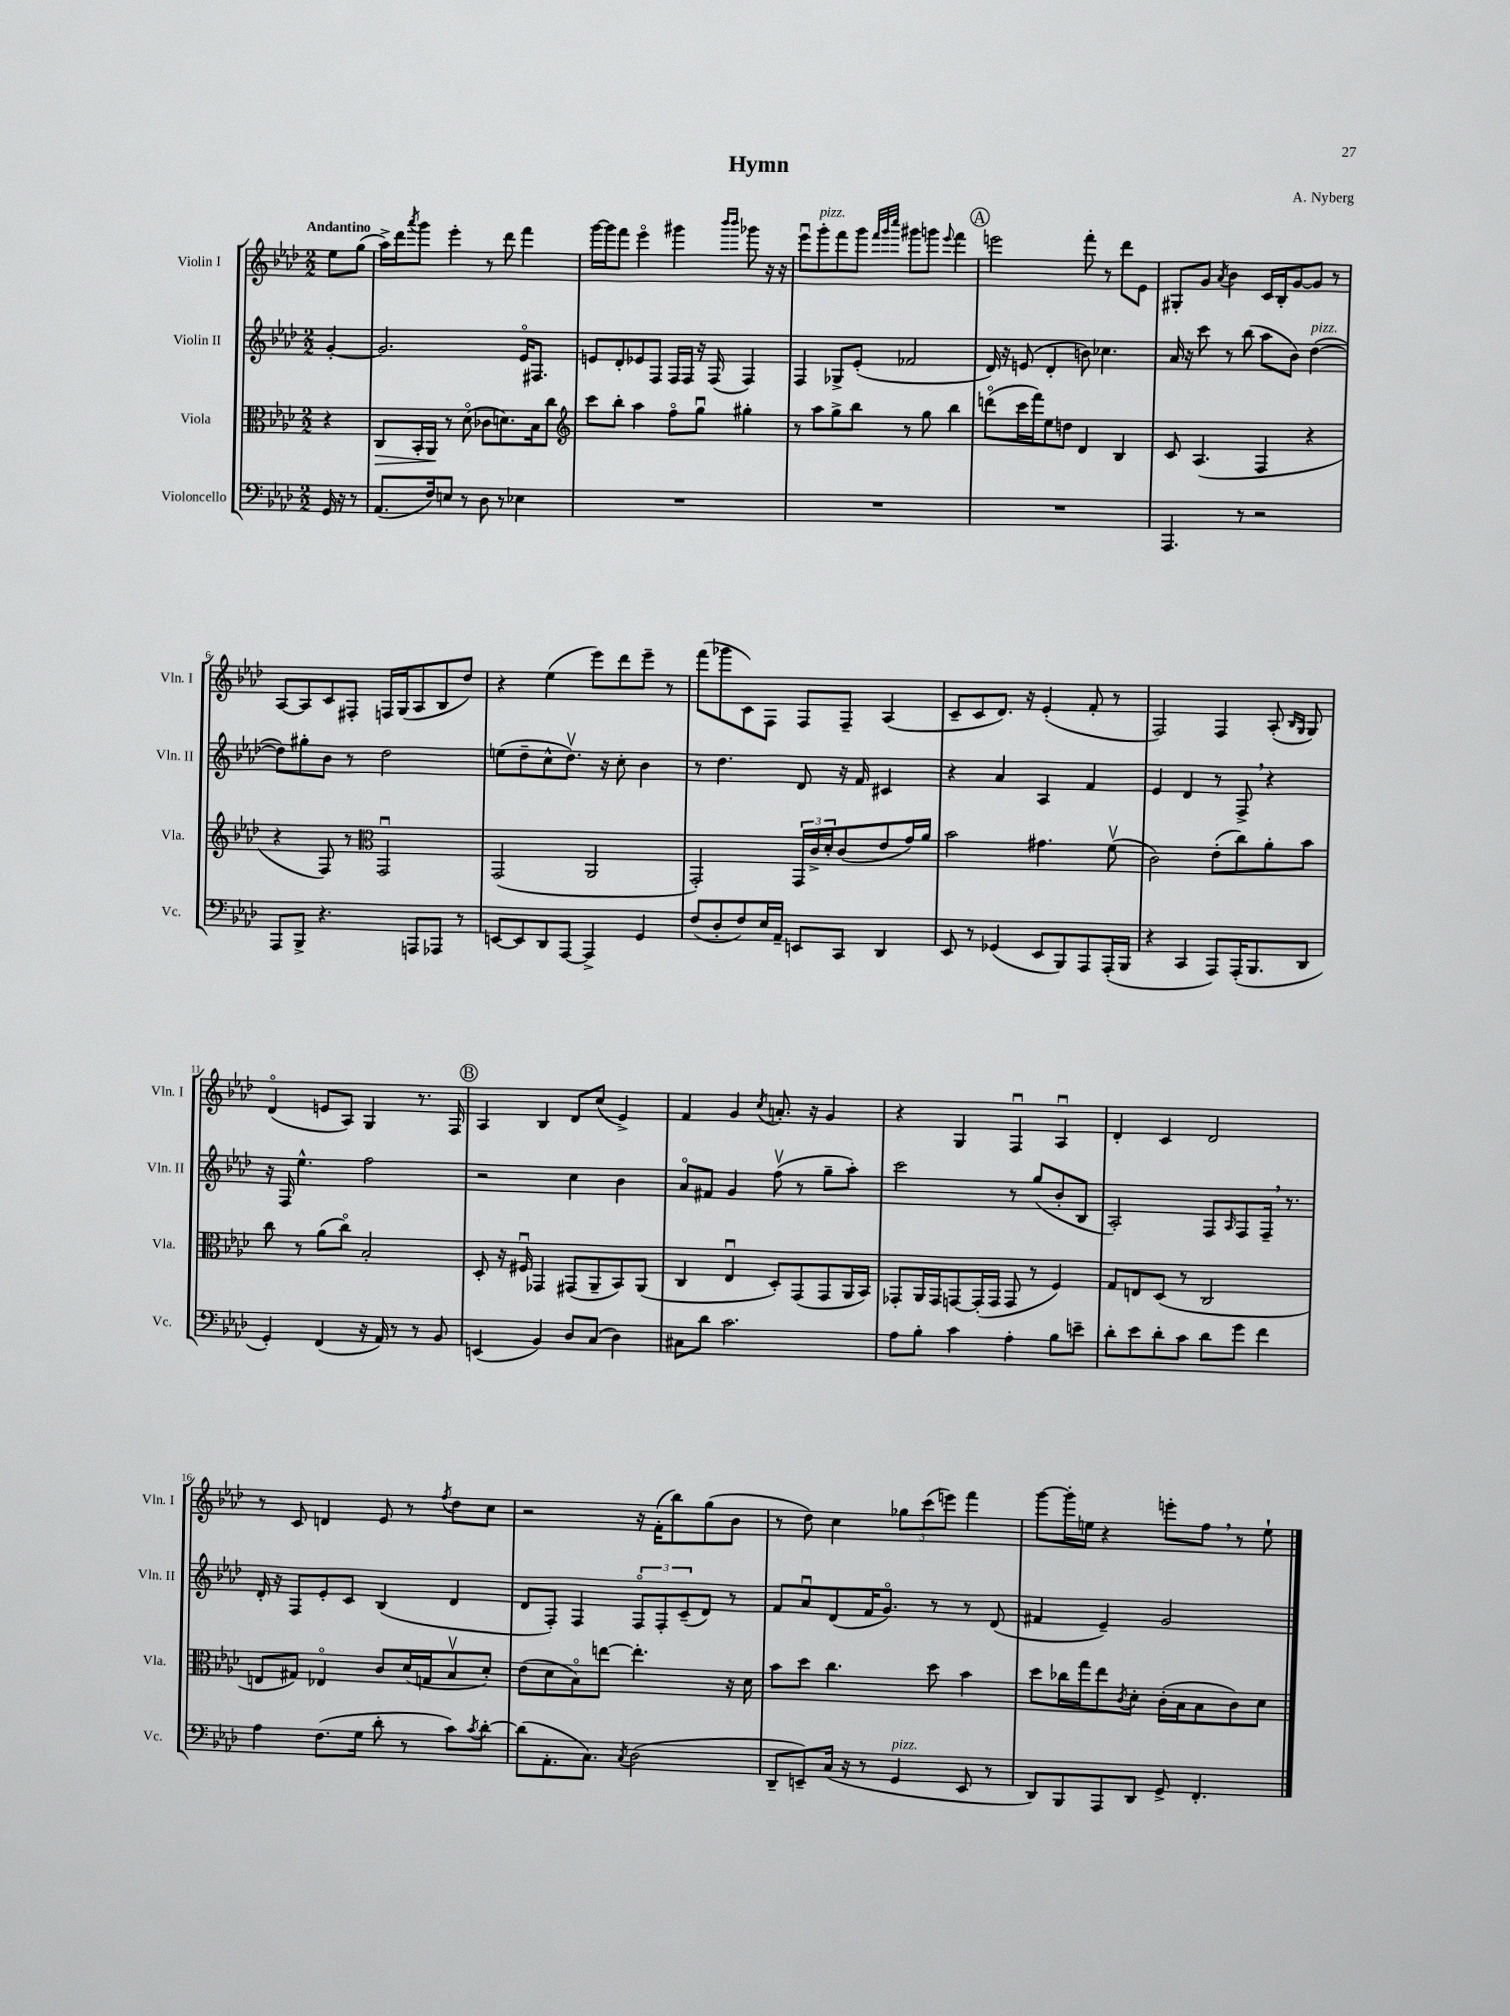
\header { title = "Hymn" composer = "A. Nyberg" }
<<
\new StaffGroup <<
\new Staff = "s0" \with { instrumentName = "Violin I" shortInstrumentName = "Vln. I" } {
    \clef treble \key aes \major \numericTimeSignature \time 2/2 \partial 4 \tempo "Andantino"
    ees''8 g''8( |
    aes''16->) des'''16 \acciaccatura { aes'''8 } g'''8 ees'''4-. r8 des'''8 f'''4 |
    g'''16~ g'''16 f'''8 ees'''4\flageolet gis'''4 \grace { bes'''16 bes'''16 } ges'''8 r16 r16 |
    ees'''8\downbow g'''8-.^\markup { \italic "pizz." } f'''8 g'''8 \grace { f'''32 g'''32 c''''32 } gis'''8 g'''8 \appoggiatura { ees'''8 } f'''4 |
    \mark \markup { \circle "A" } e'''2 f'''8-. r8 des'''8 ees'8 |
    gis8-. g'8 \acciaccatura { aes'8 } bes'4 c'16 bes16-. g'8~ g'8 r8 |
    aes8~ aes8 c'8 fis8-. f16 g16( aes8 bes8 des''8) |
    r4 ees''4( ees'''8) des'''8 ees'''8-- r8 |
    f'''8( ges'''8 c'8) f8 f8 f8-- aes4( |
    c'8-- c'8 des'8.) r16 ees'4-.( f'8-. r8 |
    f2) f4 aes8-.( \grace { bes16 g16 } g8) |
    des'4\flageolet( e'8 aes8) g4 r8. f16 |
    \mark \markup { \circle "B" } aes4 bes4 des'8 c''8( ees'4->) |
    f'4 g'4 \acciaccatura { c''8 } a'8.-. r16 g'4 |
    r4 g4 f4\downbow aes4\downbow |
    des'4-. c'4 des'2 |
    r8 c'8 d'4 ees'8 r8 \acciaccatura { f''8 } des''8 c''8 |
    r2 r16 f'16-.( bes''8) g''8( bes'8 |
    r8 des''8) c''4 \tuplet 3/2 { ges''8 c'''8( e'''8) } f'''4 |
    g'''8~ g'''16-. e''16 r4 e'''8-. f''8 \breathe r8 e''8-! \bar "|." |
}
\new Staff = "s1" \with { instrumentName = "Violin II" shortInstrumentName = "Vln. II" } {
    \clef treble \key aes \major \numericTimeSignature \time 2/2 \partial 4
    g'4~-. |
    g'2. ees'16\flageolet fis8. |
    e'8 des'8-. ees'8 f8 f16 f16 r16 f16( f4) |
    f4 ges8-> ees'8-.( fes'2 |
    \mark \markup { \circle "A" } des'16) r16 e'8( des'4-. b'8) ces''4. |
    aes'16 r16 c'''8 r8 bes''8( aes''8 bes'8) des''4~^\markup { \italic "pizz." }( |
    des''8) gis''8-. bes'8 r8 des''2 |
    e''8( des''8-- c''8-^ des''8.\upbow) r16 c''8-. bes'4 |
    r8 des''4. des'8 r16 f'16 cis'4 |
    r4 aes'4 aes4 f'4 |
    ees'4 des'4 r8 f8-> \breathe r4 |
    r16 f16 ees''4.-^ f''2 |
    \mark \markup { \circle "B" } r2 c''4 bes'4 |
    aes'8\flageolet fis'8 g'4 f''8\upbow( r8 g''8-- aes''8-.) |
    c'''2 r8 g''8( bes'8-. bes8 |
    aes2-.) f8 \grace { aes16 } f8 f16-- \breathe r8. |
    des'16-. r16 f8 ees'8-. c'8 bes4( des'4 |
    des'8 f8-.) f4 \tuplet 3/2 { f8\flageolet f8-. c'8--( } des'8) r8 |
    f'8 aes'8\downbow des'8( f'16 g'8.\flageolet) r8 r8 des'8( |
    fis'4 ees'4--) g'2 \bar "|." |
}
\new Staff = "s2" \with { instrumentName = "Viola" shortInstrumentName = "Vla." } {
    \clef alto \key aes \major \numericTimeSignature \time 2/2 \partial 4
    r4 |
    c8\> bes,16-. aes,16\! r8 des'8\flageolet( ces'8 d'8.) bes16 c''8 |
    \clef treble c'''8 bes''8-. aes''4 f''8\flageolet g''8\downbow gis''4-. |
    r8 aes''8 g''8-> bes''8 r8 g''8 bes''4 |
    \mark \markup { \circle "A" } d'''8\flageolet( c'''16 f'''16) ees''8 d''8 des'4 bes4 |
    c'8 aes4.( f4 r4 |
    r4 f8) r8 \clef alto g,2\downbow |
    g,2( aes,2 |
    g,2-.) \tuplet 3/2 { g,16 c'16-> des'16-. } c'8( ees'8 g'16) aes'16 |
    bes'2 gis'4. f'8\upbow( |
    c'2) ees'8-.( c''8) aes'8-. bes'8 |
    c''8 r8 aes'8( c''8\flageolet) bes2-. |
    \mark \markup { \circle "B" } des8-. r16 fis16\downbow ges,4 gis,8( aes,8-- bes,8) aes,8( |
    c4 ees4\downbow des8-.) g,8( g,8 aes,16 bes,16) |
    ges,8-. aes,16 ges,16 g,8~ g,16-.( g,16 g,8 r8 f4) |
    g8 e8 des8( r8 c2 |
    e8 gis8) ees4\flageolet c'8 des'16( g16 bes8\upbow des'8-.) |
    ees'8( des'8 bes8\flageolet) e''8~ e''4.-. r16 des'16 |
    bes'8 des''8 c''4. des''8 bes'4 |
    des''8 ces''16 g''16 ees''8 \acciaccatura { c'8 } des'8-. c'16-.( bes16 bes8 c'8) des'8 \bar "|." |
}
\new Staff = "s3" \with { instrumentName = "Violoncello" shortInstrumentName = "Vc." } {
    \clef bass \key aes \major \numericTimeSignature \time 2/2 \partial 4
    g,16 r16 r8 |
    aes,8.( f16) e8 r8 des8 r8 ees4 |
    R1 |
    R1 |
    \mark \markup { \circle "A" } R1 |
    aes,,4. r8 r2 |
    aes,,8 bes,,8-> r4. a,,8 aes,,8 r8 |
    e,8~ e,8 des,8 aes,,8~ aes,,4-> g,4 |
    f8( des8-. f8) ees16 aes,16-- e,8 c,8 des,4 |
    ees,8 r8 ges,4( ees,8 bes,,8) aes,,8 aes,,16-.( bes,,16 |
    r4 c,4 aes,,8) aes,,16-.( bes,,8. des,8 |
    g,4-.) f,4( r16 aes,16) r8 r8 bes,8 |
    \mark \markup { \circle "B" } e,4( bes,4) des8 c8( des4) |
    cis8 des'8 c'2. |
    aes8 bes8-. c'4 aes4-. bes8 e'8-- |
    des'8-. ees'8 des'8-. c'8 des'8 g'8 f'4 |
    aes4 f8.( g16 des'8-. r8 c'8) \acciaccatura { c'8 } des'8~-. |
    des'8( aes,8.-. c8.) \acciaccatura { c8 } des2( |
    des,8-- e,8--) c16( r16 r8 g,4^\markup { \italic "pizz." } e,8 r8 |
    des,8) bes,,8 aes,,8 des,8 g,8-> f,4.-. \bar "|." |
}
>>
>>
